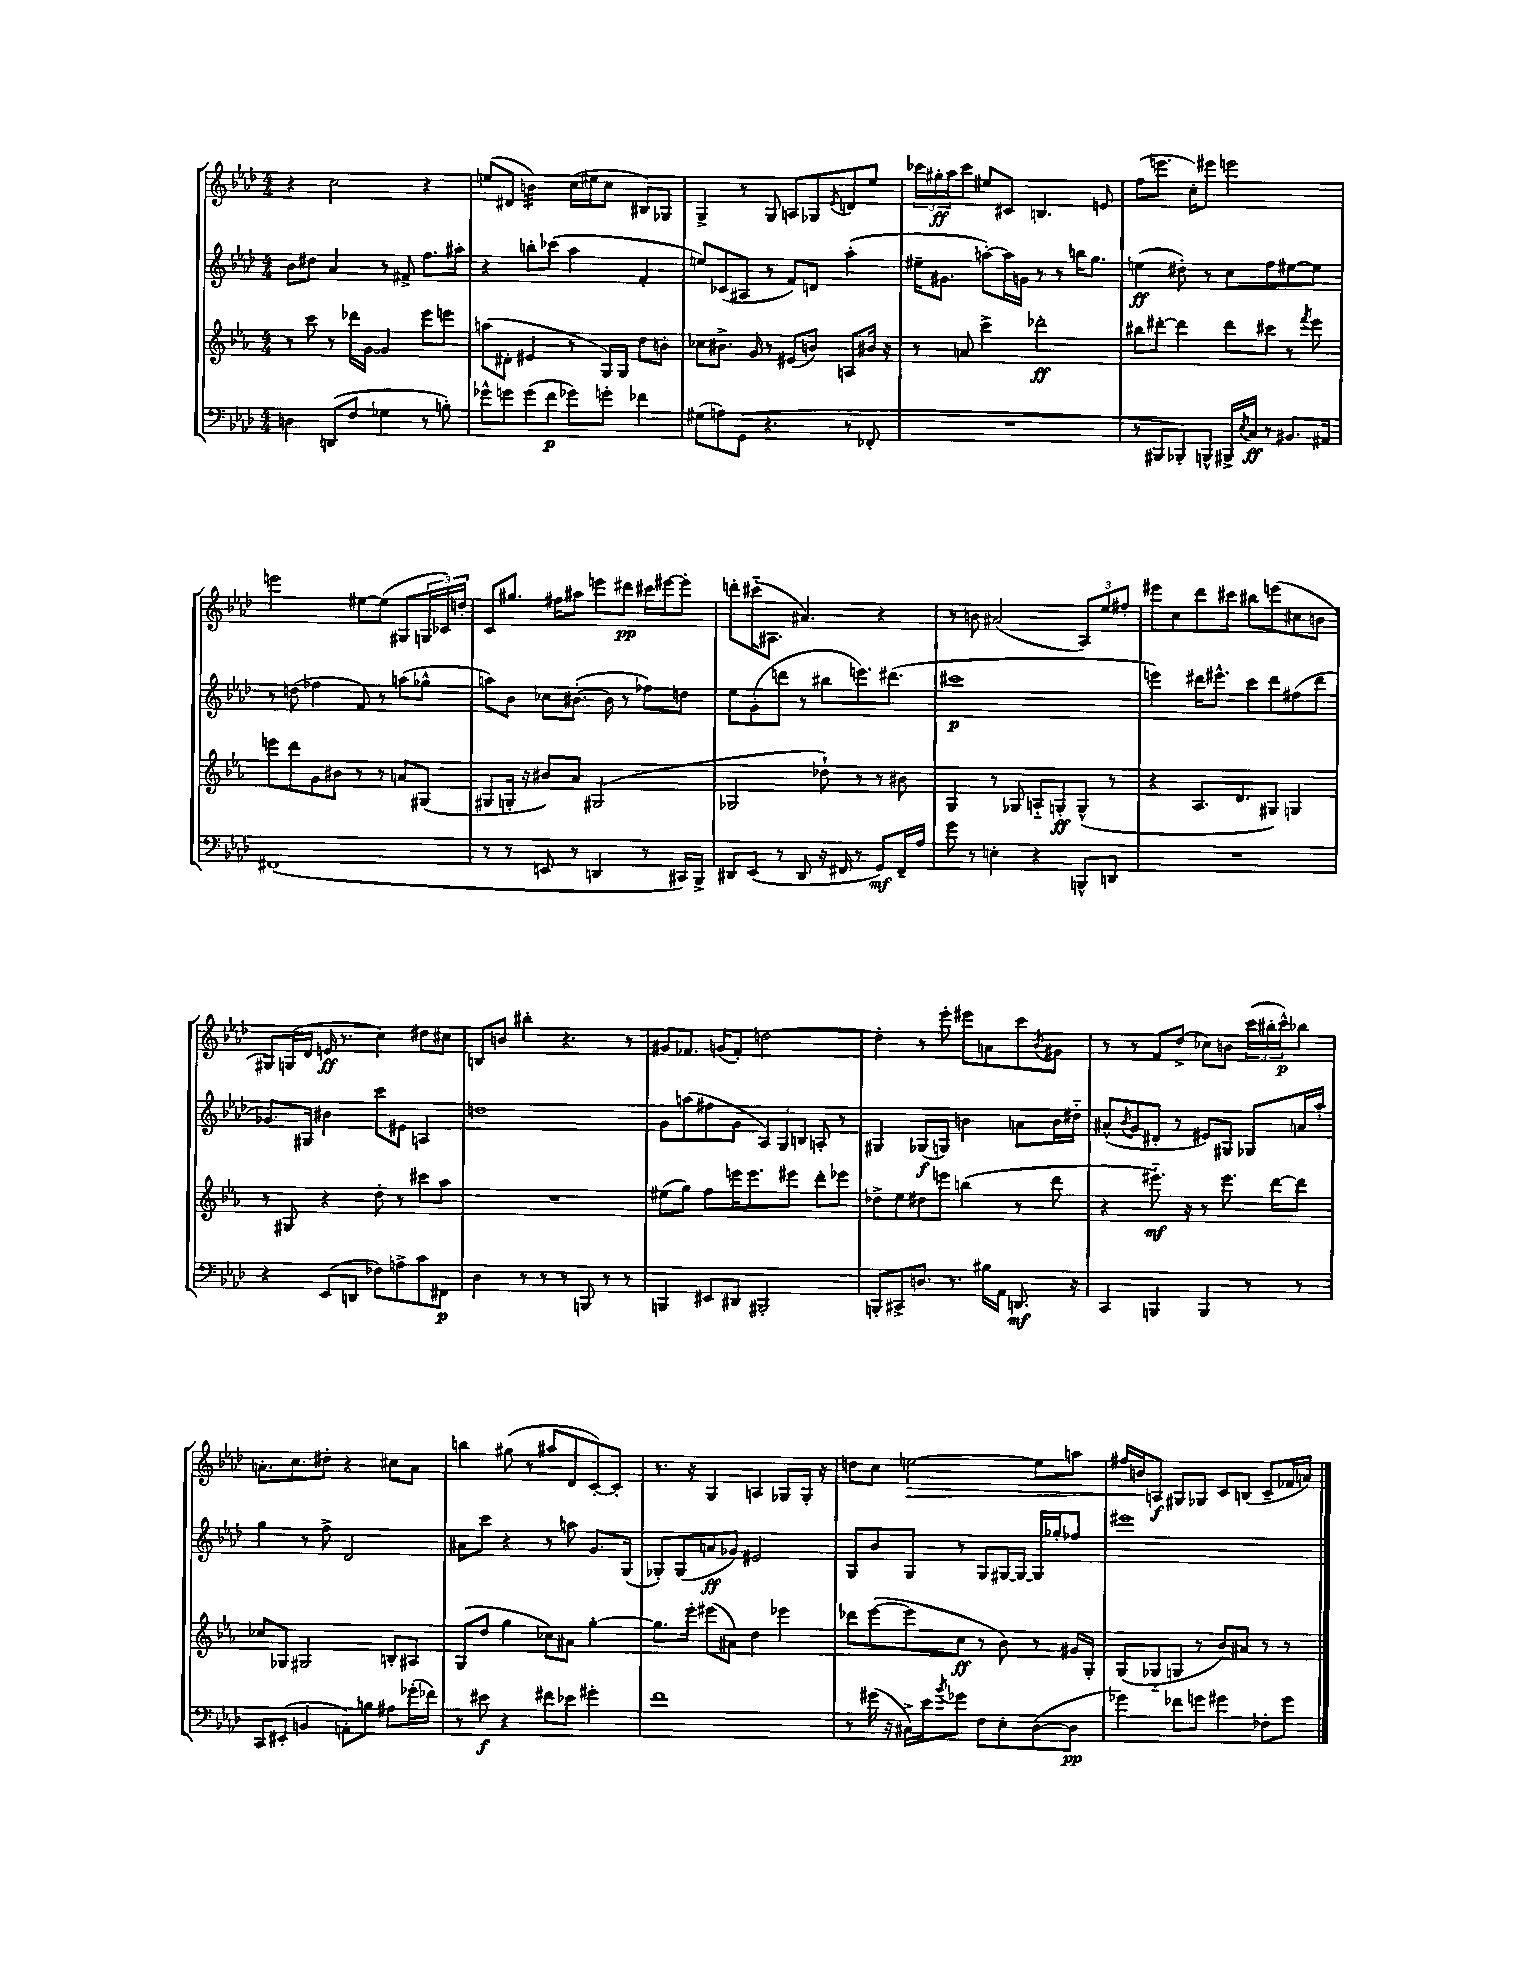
<<
\new StaffGroup <<
\new Staff = "s0" {
    \clef treble \key aes \major \numericTimeSignature \time 4/4
    r4 c''2 r4 |
    e''8( dis'8 b'4:32) c''16( eis''16 c''8 bis8) ges8 |
    g4-> r8 g8 a8 ges8 \acciaccatura { ees'8 } d'8 ees''8 |
    \tuplet 3/2 { ces'''16 gis''16-.\ff aes''16 } ces'''8 eis''8 cis'8 b4. e'8 |
    f''8( e'''8. c''16-.) eis'''8 e'''2 |
    e'''2 eis''8~ eis''8( gis8 \tuplet 3/2 { g16 ces'16) d''16-. } |
    c'8 gis''8. fis''16 ais''8 e'''8 dis'''8\pp cis'''16 eis'''16~ eis'''8-. |
    d'''8-. cis'''16-_( ais8. ais'4.) r4 |
    r8 b'8 ais'2( \tuplet 3/2 { aes8) ees''8 fis''8-. } |
    eis'''8 c''8 des'''8 cis'''8 bis''8 e'''8( cis''8 b'8 |
    gis8) g16( des'16 e'16\ff r8. c''4) dis''8 cis''8 |
    b8 b'8 bis''4-. r4. r8 |
    gis'8 fes'8. g'16( fes'8-.) d''2~ |
    d''4-. r8 ees'''8-. eis'''8 a'8 c'''8 \acciaccatura { bes'8 } gis'8 |
    r8 r8 f'8 des''8->( ces''8) b'8 \tuplet 3/2 { c'''16( bis''16-. c'''16-^\p) } bes''8 |
    a'8.-. c''8. dis''8-. r4 cis''8 a'8 |
    b''4 gis''8( r8 ais''8 des'8 c'8~-.) c'8-. |
    r8. r16 g4 a4 ges8 ges16-. r16 |
    d''8 c''8 e''2~\> e''8 a''8 |
    fis''16 b'16\! a8\f gis8 ges8 c'8 b8( c'8-- fes'16 a'16) \bar "|." |
}
\new Staff = "s1" {
    \clef treble \key aes \major \numericTimeSignature \time 4/4
    bes'8 dis''8 aes'4 r8 fis'8-> f''8. ais''16-. |
    r4 b''8-. ces'''8( aes''4 f'4-. |
    e''8) ces'8( ais8 r8 f'8) d'8 aes''4-.( |
    eis''16-- gis'8. a''8~-.) a''16 g'16 r8 r8 b''16 g''8. |
    e''4\ff( dis''8-.) r8 c''8 f''8 eis''8~ eis''8 |
    r8 d''8( fes''4 f'8) r8 a''8( ges''8-^ |
    a''8) bes'8 ces''8 bis'8.~-.( bis'16 r8 fes''8) d''8 |
    ees''8 g'8-.( d'''8 r8 bis''8 e'''8.) dis'''8.( |
    cis'''1\p |
    e'''4) dis'''16 eis'''8.-^ c'''8 dis'''8 fis''8( dis'''8 |
    ges'8.) gis16 bis'4 c'''8 eis'8 a4 |
    d''1 |
    g'8 a''8( fis''8 g'8 \tuplet 3/2 { aes8) g8 b8 } a8-. r8 |
    gis4 ges8\f( g8) b'4 a'8 b'16 dis''16-_ |
    ais'8-^( \acciaccatura { bes'8 } g'8 dis'8-. r8 eis'8) gis8 ges8 a'16 aes''16-. |
    g''4 r8 f''8-> des'2 |
    ais'8 c'''8 r4 r8 a''8 g'8. g16( |
    ges8-.) ges8( a'8\ff ges'8) eis'2 |
    g8 bes'8 g8 r8 g8 gis16~ gis16~ gis16 ges''16-. fes''8 |
    eis'''1 \bar "|." |
}
\new Staff = "s2" {
    \clef treble \key ees \major \numericTimeSignature \time 4/4
    r8 c'''8 r8 des'''16 g'16~ g'4 ees'''8 e'''8 |
    a''8( dis'8-. eis'4 r8 g16) g16 d''8 b'8-. |
    ces''8 bis'8.-> g'16 r8 eis'8( b'8) a8 bis'16 r16 |
    r8 a'8 c'''4-> des'''2-.\ff |
    bis''8 dis'''8~-. dis'''4 dis'''8 cis'''8 r8 \acciaccatura { f'''8 } ees'''8 |
    e'''8 d'''8 g'8 bis'8 r8 r8 a'8 gis8( |
    gis8 g16-. r16 bis'8) aes'8 gis2( |
    ges2 des''8-!) r8 r8 bis'8 |
    g4 r8 ges8 a8-_ g8-.\ff g8-^( r8 |
    r4 aes8. d'8. gis8) g4 |
    r8 gis8 r4 d''8-. r8 cis'''8 aes''8 |
    R1 |
    eis''8( g''8) f''8 e'''16 e'''8. eis'''8 d'''8-. ees'''8 |
    des''8-> ees''8 dis''8 e'''8 b''4( r8 d'''8 |
    r4 eis'''8.-_\mf) r16 r8 eis'''8. d'''16~ d'''8 |
    ces''8 ges8 gis2 b8-. ais8 |
    g8( d''8 g''4 ces''8) ais'8 g''4~-. |
    g''8. ees'''16-. eis'''8( ais'8) d''4 ees'''4 |
    des'''8 ees'''8~( ees'''8 c''8\ff r8 bes'8) r8 gis'16 g16-. |
    g8( ges8-_ g8 r8 bes'8) ais'8 r8 r8 \bar "|." |
}
\new Staff = "s3" {
    \clef bass \key aes \major \numericTimeSignature \time 4/4
    d4 d,8( f8 ges4 r8 b8-.) |
    ges'8-^ g'8 g'8( f'8\p ges'8) g'8-. fes'4 |
    gis8( a8) g,8( r4. r8 fes,8-. |
    R1 |
    r8 bis,,8 bes,,8-.) b,,8-^ bis,,16-> \acciaccatura { ees8 } c16\ff r8 bis,8. ais,16 |
    fis,1( |
    r8 r8 e,8 r8 d,4 r8 cis,16) bes,,16-> |
    dis,8 ees,8( r8 dis,8 r16 fis,16 r8 g,8\mf) fis,16-- aes16 |
    g'8 r8 e4-. r4 b,,8-^ d,8 |
    R1 |
    r4 ees,8( d,8 fes8) a8-> c'8 fis,8\p |
    des4 r8 r8 r8 b,,8 r8 r8 |
    b,,4 eis,8 dis,8 bis,,2-. |
    b,,8-. cis,8-> d8. r8. bis16 aes,16 d,8.\mf r16 |
    c,4 b,,4 b,,4 r8 r8 |
    c,8 eis,8-.( b,4 a,8-.) b8 ais8 ges'16-.( fes'16) |
    r8 eis'8\f r4 fis'8 ees'8 gis'4-. |
    f'1 |
    r8 gis'16( r16 cis16->) ees'16 \acciaccatura { bes'8 } ges'8 f8 ees8-. des8~( des8\pp |
    ges'4) fes'8 g'8 gis'4 fes8-. gis'8 \bar "|." |
}
>>
>>
\layout { \context { \Score \remove "Bar_number_engraver" } }
